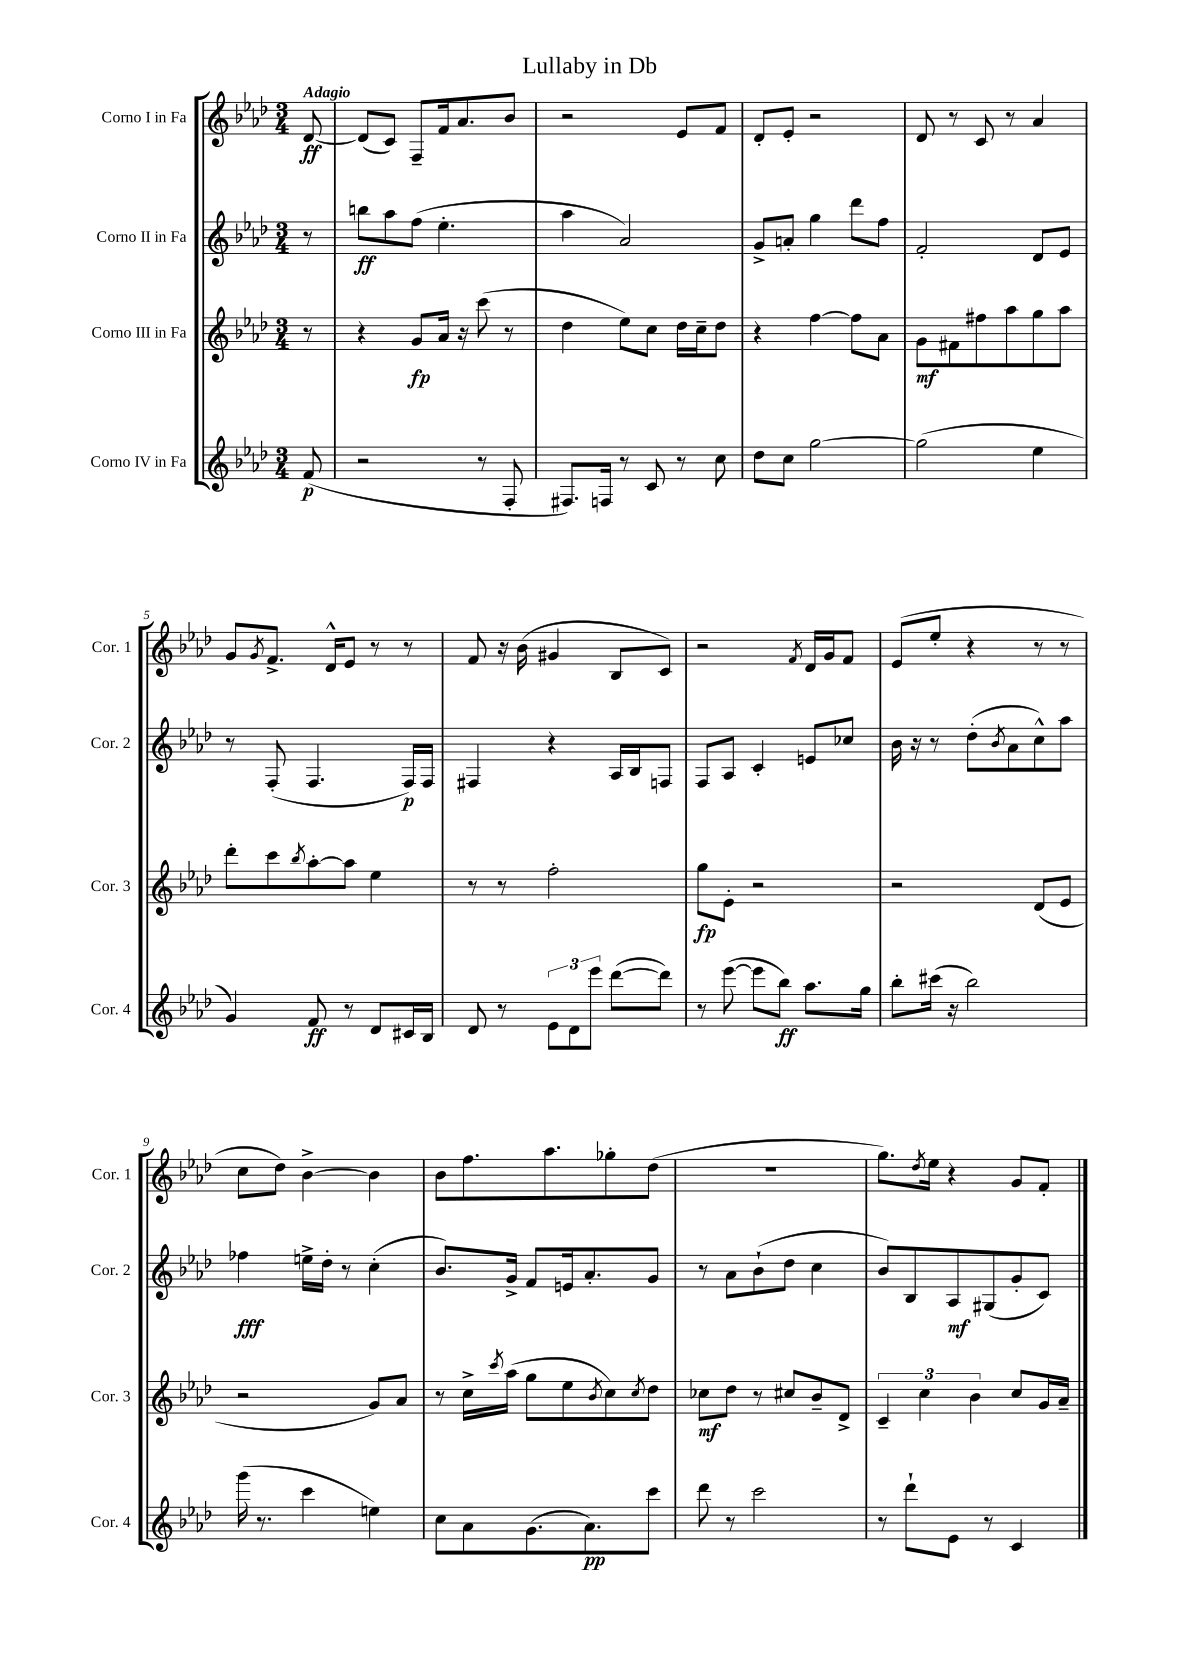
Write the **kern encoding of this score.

**kern	**dynam	**kern	**dynam	**kern	**dynam	**kern	**dynam
*part4	*part4	*part3	*part3	*part2	*part2	*part1	*part1
*staff4	*staff4	*staff3	*staff3	*staff2	*staff2	*staff1	*staff1
*I"Corno IV in Fa	*	*I"Corno III in Fa	*	*I"Corno II in Fa	*	*I"Corno I in Fa	*
*I'Cor. 4	*	*I'Cor. 3	*	*I'Cor. 2	*	*I'Cor. 1	*
*clefG2	*	*clefG2	*	*clefG2	*	*clefG2	*
*k[b-e-a-d-]	*	*k[b-e-a-d-]	*	*k[b-e-a-d-]	*	*k[b-e-a-d-]	*
*M3/4	*	*M3/4	*	*M3/4	*	*M3/4	*
=	=	=	=	=	=	=	=
!	!	!	!	!	!	!LO:TX:a:B:t=Adagio	!
(8f/	p	8r	.	8r	.	[8d-/	ff
=1	=1	=1	=1	=1	=1	=1	=1
2r	.	4r	.	8bbn\L	ff	(8d-/L]	.
.	.	.	.	8aa-\	.	8c/J)	.
.	.	8g/L	fp	(8ff\J	.	8F~/L	.
.	.	16a-/Jk	.	4.ee-'\	.	16f/k	.
.	.	16r	.	.	.	8.a-/	.
8r	.	(8ccc\	.	.	.	.	.
8F'/	.	8r	.	.	.	8b-/J	.
=2	=2	=2	=2	=2	=2	=2	=2
8.F#X/L)	.	4dd-\	.	4aa-\	.	2r	.
16Fn/Jk	.	.	.	.	.	.	.
8r	.	8ee-\L)	.	2a-/)	.	.	.
8c/	.	8cc\J	.	.	.	.	.
8r	.	16dd-\LL	.	.	.	8e-/L	.
.	.	16cc~\J	.	.	.	.	.
8cc\	.	8dd-\J	.	.	.	8f/J	.
=3	=3	=3	=3	=3	=3	=3	=3
8dd-\L	.	4r	.	8g^/L	.	8d-'/L	.
8cc\J	.	.	.	8an'/J	.	8e-'/J	.
[2gg\	.	[4ff\	.	4gg\	.	2r	.
.	.	8ff\L]	.	8ddd-\L	.	.	.
.	.	8a-\J	.	8ff\J	.	.	.
=4	=4	=4	=4	=4	=4	=4	=4
(2gg\]	.	8g\L	mf	2f'/	.	8d-/	.
.	.	8f#X\	.	.	.	8r	.
.	.	8ff#X\	.	.	.	8c/	.
.	.	8aa-\	.	.	.	8r	.
4ee-\	.	8gg\	.	8d-/L	.	4a-/	.
.	.	8aa-\J	.	8e-/J	.	.	.
!!LO:LB:g=z
=5	=5	=5	=5	=5	=5	=5	=5
4g/)	.	8ddd-'\L	.	8r	.	8g/L	.
.	.	.	.	.	.	8qg/	.
.	.	8ccc\	.	(8F'/	.	8.f^/J	.
.	.	8qbb-/	.	.	.	.	.
8f/	ff	[8aa-'\	.	4.F/	.	.	.
.	.	.	.	.	.	16d-^^/KL	.
8r	.	8aa-\J]	.	.	.	8e-/J	.
8d-/L	.	4ee-\	.	.	.	8r	.
16c#X/L	.	.	.	16F/LL)	p	8r	.
16B-/JJ	.	.	.	16F/JJ	.	.	.
=6	=6	=6	=6	=6	=6	=6	=6
8d-/	.	8r	.	4F#X/	.	8f/	.
8r	.	8r	.	.	.	16r	.
.	.	.	.	.	.	(16b-\	.
12e-\L	.	2ff'\	.	4r	.	4g#X/	.
12d-\	.	.	.	.	.	.	.
12eee-\J	.	.	.	.	.	.	.
([8ddd-\L	.	.	.	16A-/LL	.	8B-/L	.
.	.	.	.	16B-/J	.	.	.
8ddd-\J])	.	.	.	8Fn/J	.	8c/J)	.
=7	=7	=7	=7	=7	=7	=7	=7
8r	.	8gg\L	fp	8F/L	.	2r	.
([8eee-\	.	8e-'\J	.	8A-/J	.	.	.
8eee-\L]	.	2r	.	4c'/	.	.	.
8bb-\J)	ff	.	.	.	.	.	.
.	.	.	.	.	.	8qf/	.
8.aa-\L	.	.	.	8en/L	.	16d-/LL	.
.	.	.	.	.	.	16g/J	.
.	.	.	.	8cc-X/J	.	8f/J	.
16gg\Jk	.	.	.	.	.	.	.
=8	=8	=8	=8	=8	=8	=8	=8
8bb-'\L	.	2r	.	16b-\	.	(8e-/L	.
.	.	.	.	16r	.	.	.
(16ccc#X\Jk	.	.	.	8r	.	8ee-'/J	.
16r	.	.	.	.	.	.	.
2bb-\)	.	.	.	(8dd-'\L	.	4r	.
.	.	.	.	8qb-/	.	.	.
.	.	.	.	8a-\	.	.	.
.	.	(8d-/L	.	8cc^^\)	.	8r	.
.	.	8e-/J	.	8aa-\J	.	8r	.
!!LO:LB:g=z
=9	=9	=9	=9	=9	=9	=9	=9
(16ggg\	.	2r	.	4ff-X\	fff	8cc\L	.
8.r	.	.	.	.	.	.	.
.	.	.	.	.	.	8dd-\J)	.
4ccc\	.	.	.	16een^\LL	.	[4b-^\	.
.	.	.	.	16dd-'\JJ	.	.	.
.	.	.	.	8r	.	.	.
4een\)	.	8g/L)	.	(4cc'\	.	4b-\]	.
.	.	8a-/J	.	.	.	.	.
=10	=10	=10	=10	=10	=10	=10	=10
8cc\L	.	8r	.	8.b-/L)	.	8b-\L	.
8a-\	.	16cc^\LL	.	.	.	8.ff\	.
.	.	8qccc/	.	.	.	.	.
.	.	(16aa-\JJ	.	16g^/Jk	.	.	.
(8.g\	.	8gg\L	.	8f/L	.	.	.
.	.	.	.	.	.	8.aa-\	.
.	.	8ee-\	.	16en/k	.	.	.
8.a-\)	pp	.	.	8.a-'/	.	.	.
.	.	8qb-/	.	.	.	.	.
.	.	8cc\)	.	.	.	8gg-X'\	.
.	.	8qcc/	.	.	.	.	.
8ccc\J	.	8dd-\J	.	8g/J	.	(8dd-\J	.
=11	=11	=11	=11	=11	=11	=11	=11
8ddd-\	.	8cc-X\L	mf	8r	.	2.r	.
8r	.	8dd-\J	.	8a-\L	.	.	.
2ccc\	.	8r	.	(8b-`\	.	.	.
.	.	8cc#X/L	.	8dd-\J	.	.	.
.	.	8b-~/	.	4cc\	.	.	.
.	.	8d-^/J	.	.	.	.	.
=12	=12	=12	=12	=12	=12	=12	=12
8r	.	6c~/	.	8b-/L)	.	8.gg\L)	.
8ddd-`\L	.	.	.	8B-/	.	.	.
.	.	6cc\	.	.	.	.	.
.	.	.	.	.	.	8qdd-/	.
.	.	.	.	.	.	16ee-\Jk	.
8e-\J	.	.	.	8A-/	mf	4r	.
.	.	6b-\	.	.	.	.	.
8r	.	.	.	(8G#X/	.	.	.
4c/	.	8cc/L	.	8g'/	.	8g/L	.
.	.	16g/L	.	8c/J)	.	8f'/J	.
.	.	16a-~/JJ	.	.	.	.	.
==	==	==	==	==	==	==	==
*-	*-	*-	*-	*-	*-	*-	*-
